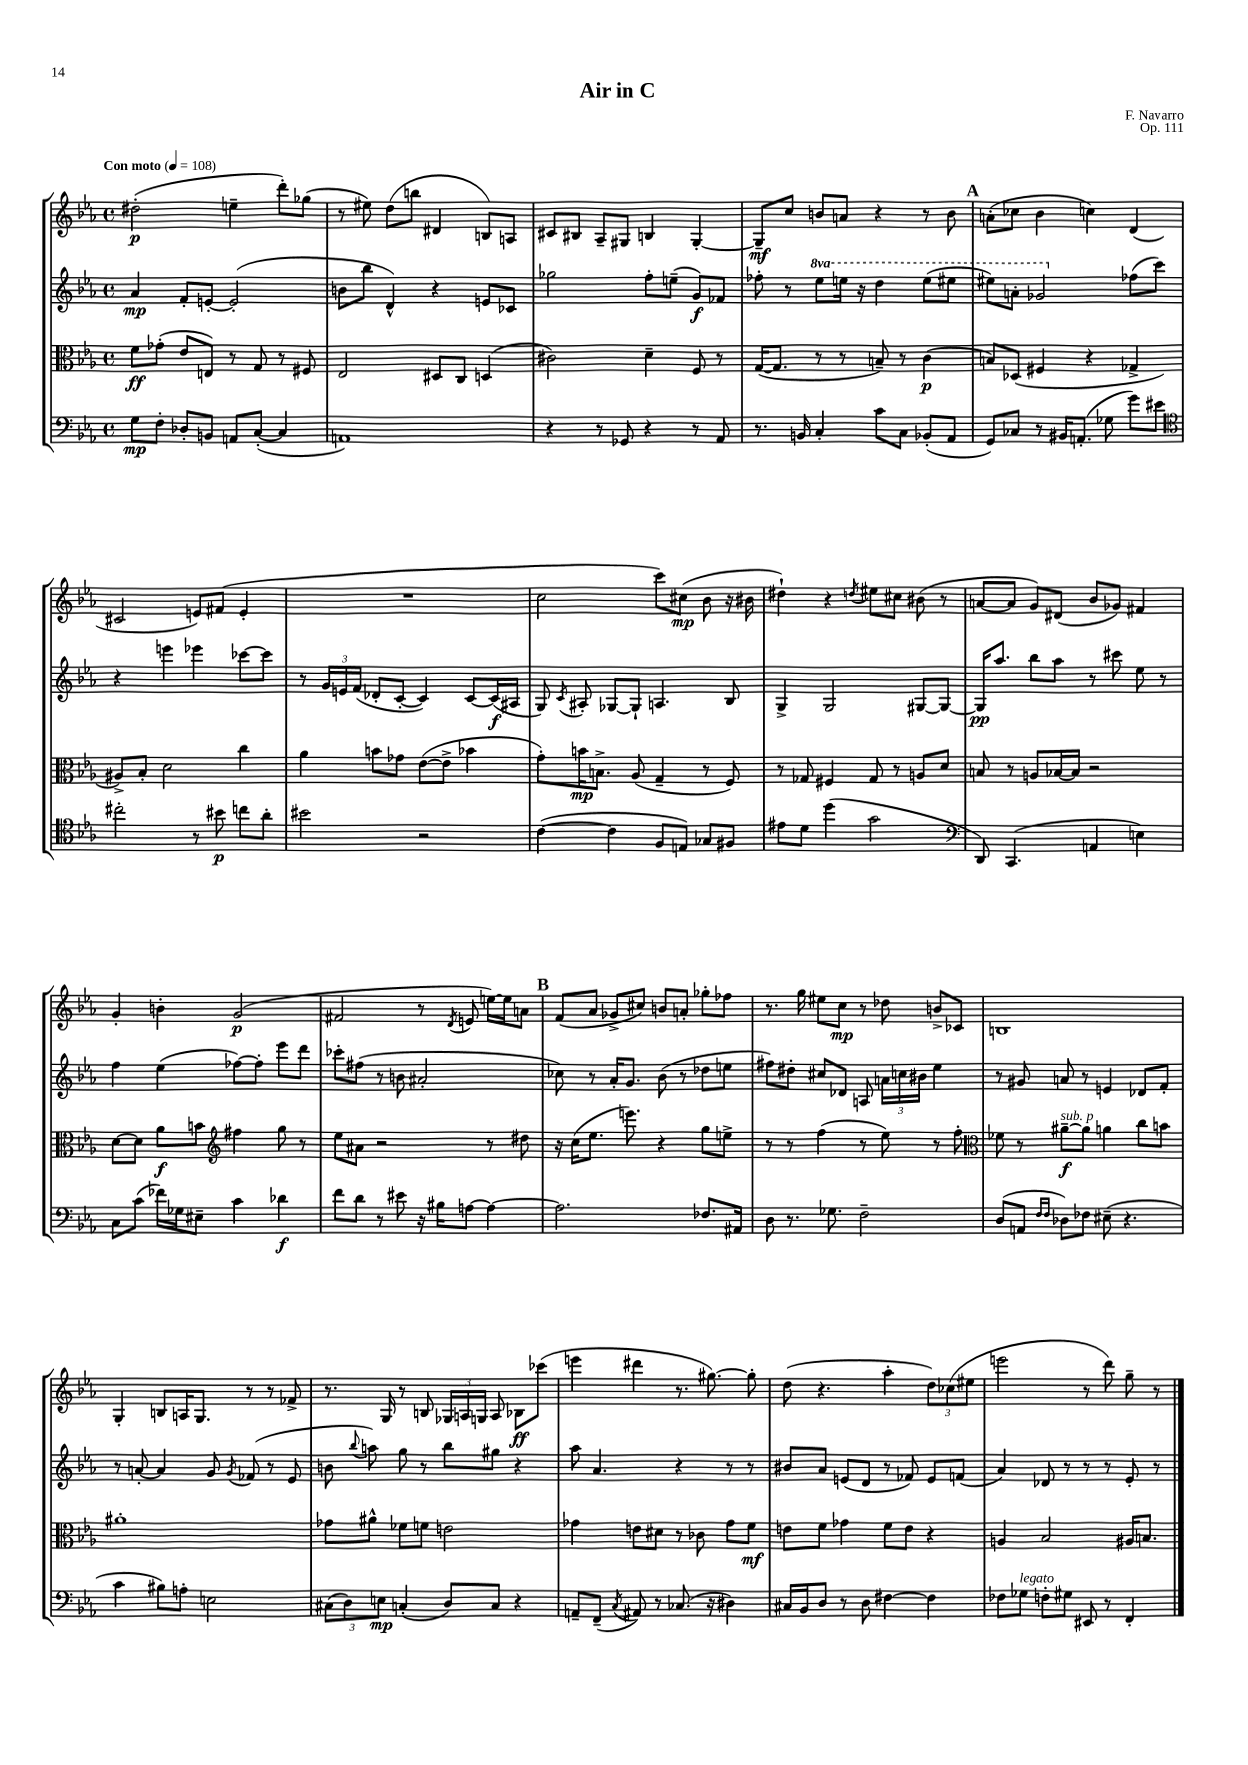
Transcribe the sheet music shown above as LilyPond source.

\header { title = "Air in C" composer = "F. Navarro" opus = "Op. 111" }
<<
\new StaffGroup <<
\new Staff = "s0" {
    \clef treble \key ees \major \defaultTimeSignature \time 4/4 \tempo "Con moto" 4 = 108
    \autoBeamOff dis''2-.\p( e''4-- d'''8[-.) ges''8]( |
    r8 eis''8) d''8[( b''8] dis'4 b8[) a8] |
    cis'8[ bis8] aes8[-- gis8] b4 gis4~-. |
    gis8[--\mf c''8] b'8[ a'8] r4 r8 b'8 |
    \mark \markup { \bold "A" } a'8[-.( ces''8] bes'4 c''4) d'4( |
    cis'2 e'8[) fis'8]( e'4-. |
    R1 |
    c''2 c'''8[) cis''8]\mp( bes'8 r16 bis'16 |
    dis''4-!) r4 \acciaccatura { d''8 } eis''8[ cis''8] bis'8( r8 |
    a'8[~ a'8] g'8[) dis'8]( bes'8[ ges'8]) fis'4 |
    g'4-. b'4-. g'2\p( |
    fis'2 r8 \acciaccatura { d'8 } e'8 e''16[~) e''16 a'8] |
    \mark \markup { \bold "B" } f'8[( aes'8] ges'8[-> cis''8]) b'8[ a'8]-. ges''8[-. fes''8] |
    r8. g''16 eis''8[ c''8]\mp r8 des''8 b'8[-> ces'8] |
    b1 |
    g4-. b8[ a16 g8.] r8 r8 fes'8-> |
    r8. g16 r8 b8 \tuplet 3/2 { ges16[ a16 g16] } a8 bes8[\ff ces'''8]( |
    e'''4 dis'''4 r8. gis''8.~) gis''8-. |
    d''8( r4. aes''4-. \tuplet 3/2 { d''8[) ces''8( eis''8] } |
    e'''2 r8 d'''8) g''8-- r8 \bar "|." |
}
\new Staff = "s1" {
    \clef treble \key ees \major \defaultTimeSignature \time 4/4 \set Staff.ottavationMarkups = #ottavation-simple-ordinals
    \autoBeamOff aes'4\mp f'8[-. e'8]~-. e'2-.( |
    b'8[ bes''8] d'4-^) r4 e'8[ ces'8] |
    ges''2 f''8[-. e''8]--( g'8[\f) fes'8] |
    fes''8-. r8 \ottava #1 ees'''8[ e'''16] r16 d'''4 e'''8[( eis'''8] |
    \mark \markup { \bold "A" } eis'''8[) a''8]-. ges''2 \ottava #0 fes''8[( c'''8]) |
    r4 e'''4 ees'''4 ces'''8[~ ces'''8] |
    r8 \tuplet 3/2 { g'16[ e'16 f'16]( } des'8[-. c'8]~-. c'4) c'8[~ c'16\f( ais16] |
    g8) \acciaccatura { c'8 } ais8-. ges8[~ ges8]-! a4. bes8 |
    g4-> g2 gis8[~ gis8]~ |
    gis16[\pp aes''8.] bes''8[ aes''8] r8 cis'''8 ees''8 r8 |
    f''4 ees''4( fes''8[~) fes''8]-. ees'''8[ d'''8] |
    ces'''8[-. fis''8]( r8 b'8 ais'2-. |
    \mark \markup { \bold "B" } ces''8) r8 aes'16[-. g'8.] bes'8( r8 des''8[ e''8] |
    fis''8[) dis''8]-. cis''8[ des'8] a8 \tuplet 3/2 { a'16[ c''16 bis'16] } ees''4 |
    r8 gis'8 a'8 r8 e'4 des'8[ f'8]-. |
    r8 a'8~-. a'4 g'8 \acciaccatura { g'8 } fes'8( r8 ees'8 |
    b'8 \appoggiatura { bes''8 } a''8) g''8 r8 bes''8[ gis''8] r4 |
    aes''8 aes'4. r4 r8 r8 |
    bis'8[ aes'8] e'8[( d'8] r8 fes'8) e'8[ f'8]( |
    aes'4) des'8 r8 r8 r8 ees'8-. r8 \bar "|." |
}
\new Staff = "s2" {
    \clef alto \key ees \major \defaultTimeSignature \time 4/4
    \autoBeamOff f'8[\ff ges'8]-.( ees'8[ e8]) r8 g8 r8 fis8 |
    ees2 dis8[ c8] d4( |
    cis'2) d'4-- f8 r8 |
    g16[~( g8.] r8 r8 b8--) r8 c'4\p( |
    \mark \markup { \bold "A" } b8[) des8]( fis4 r4 ges4-> |
    ais8[->) bes8]-. d'2 c''4 |
    aes'4 b'8[ ges'8] ees'8[~( ees'8]-> bes'4 |
    g'8[-.) b'16\mp b8.]-> aes8( g4-- r8 f8) |
    r8 ges8 fis4 ges8 r8 a8[ d'8] |
    b8 r8 a8[ bes16~ bes16] r2 |
    d'8[~ d'8] aes'8[\f b'8] \clef treble fis''4 g''8 r8 |
    ees''8[ ais'8] r2 r8 dis''8 |
    \mark \markup { \bold "B" } r16 c''16[( ees''8.] e'''8.) r4 g''8[ e''8]-> |
    r8 r8 f''4( r8 ees''8) r8 f''8-. |
    \clef alto fes'8 r8 ais'8[~--\f^\markup { \italic "sub. p" } ais'8] a'4 c''8[ b'8] |
    ais'1-. |
    ges'8[ ais'8]-^ fes'8[ f'8] e'2 |
    ges'4 e'8[ dis'8] r8 ces'8 ges'8[ f'8]\mf |
    e'8[ f'8] ges'4 f'8[ e'8] r4 |
    a4 bes2 ais16[ b8.] \bar "|." |
}
\new Staff = "s3" {
    \clef bass \key ees \major \defaultTimeSignature \time 4/4
    \autoBeamOff g8[\mp f8]-. des8[-. b,8] a,8[ c8]~-.( c4 |
    a,1) |
    r4 r8 ges,8 r4 r8 aes,8 |
    r8. b,16 c4-. c'8[ c8] bes,8[-.( aes,8] |
    \mark \markup { \bold "A" } g,8[) ces8] r8 bis,16[ a,8.]-.( ges8 g'8[) eis'8] |
    \clef tenor cis''2-. r8 bis'8\p c''8[ aes'8]-. |
    bis'2 r2 |
    c'4~( c'4 f8[ e8]) ges8[ fis8] |
    eis'8[ d'8] d''4( g'2 |
    \clef bass d,8) c,4.( a,4 e4) |
    c8[ c'8]( fes'16[) ges16 eis8]-- c'4 des'4\f |
    f'8[ d'8] r8 eis'8 r16 bis16[ a8]~ a4~ |
    \mark \markup { \bold "B" } a2. fes8.[ ais,16] |
    d8 r8. ges8. f2-- |
    d8[( a,8] \grace { f16[ f16] } des8[) fes8] eis8--( r4. |
    c'4 bis8[) a8]-. e2 |
    \tuplet 3/2 { cis8[( d8) e8]\mp } c4-.( d8[) c8] r4 |
    a,8[-- f,8]--( \acciaccatura { c8 } ais,8) r8 ces8.( r16 dis4) |
    cis16[ bes,16 d8] r8 d8 fis4~ fis4 |
    fes8[ ges8]^\markup { \italic "legato" } f8[-. gis8] eis,8 r8 f,4-. \bar "|." |
}
>>
>>
\layout { \context { \Score \remove "Bar_number_engraver" } }
